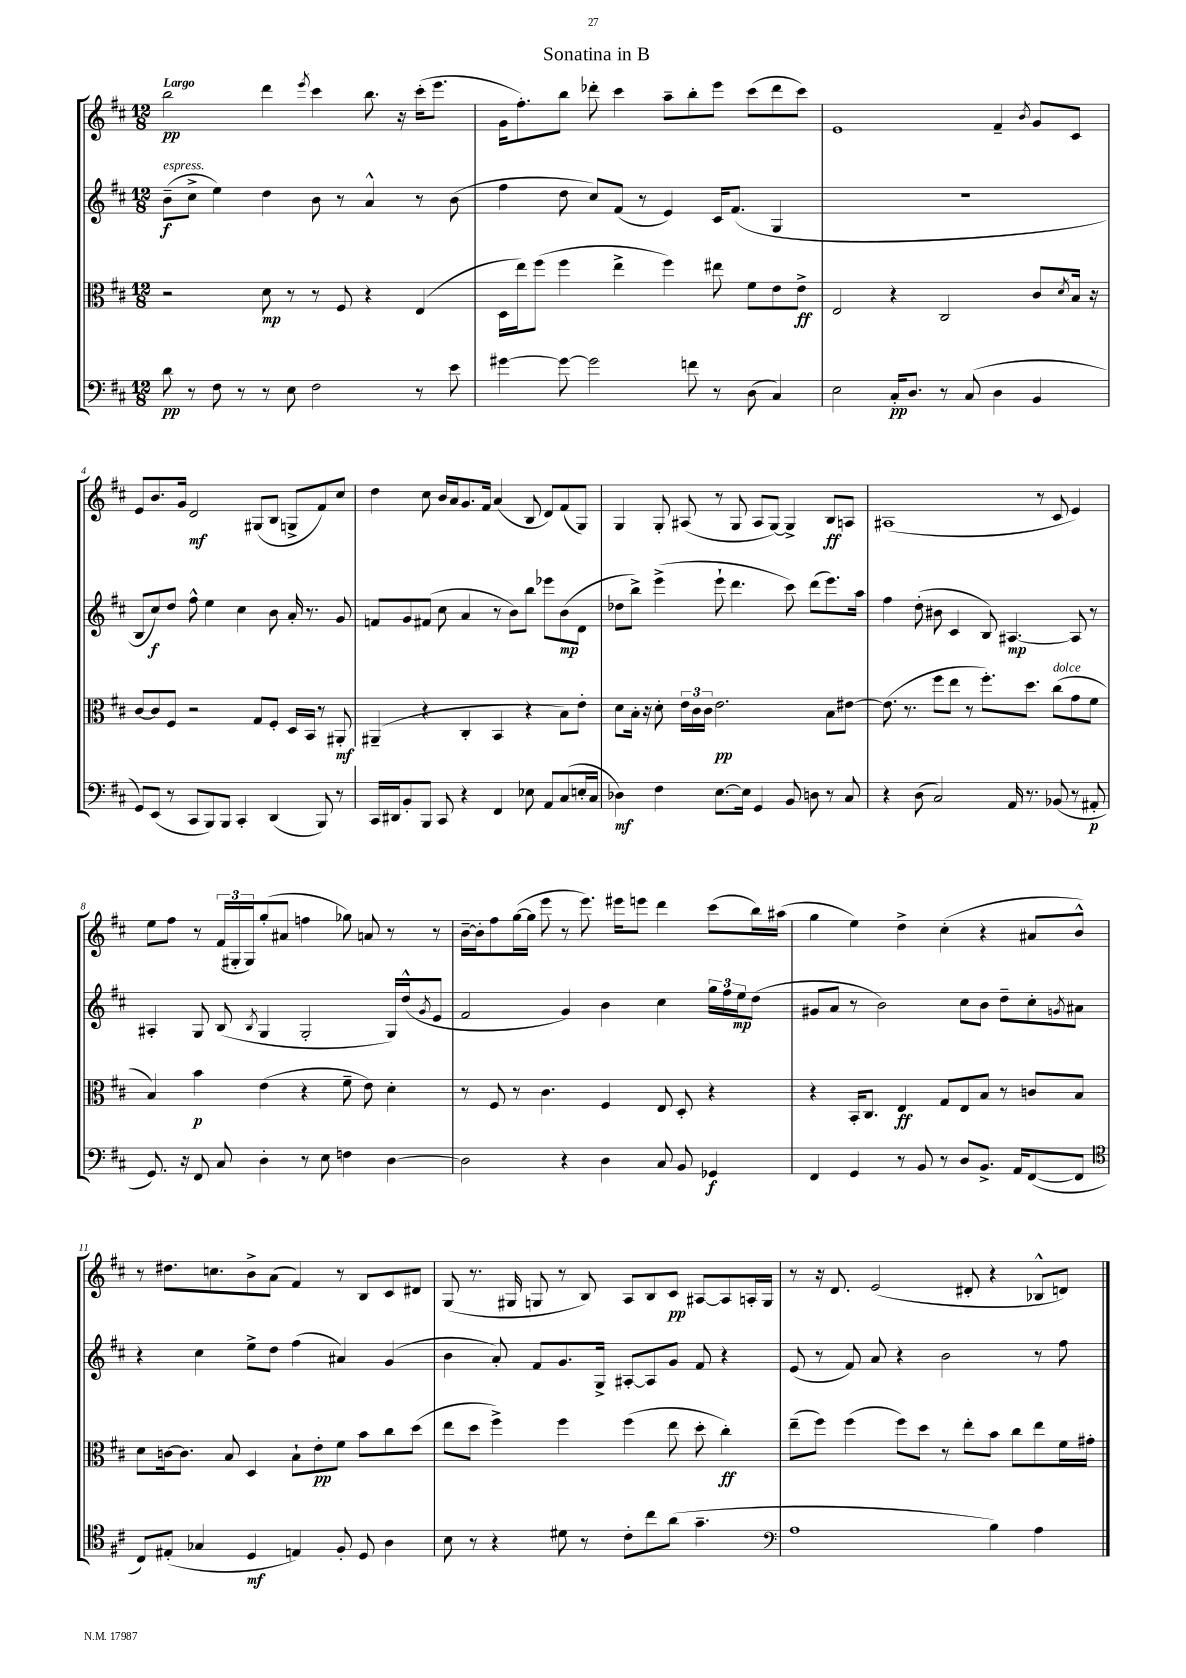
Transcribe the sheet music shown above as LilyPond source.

\header { title = "Sonatina in B" }
<<
\new StaffGroup <<
\new Staff = "s0" {
    \clef treble \key d \major \numericTimeSignature \time 12/8 \tempo "Largo"
    b''2\pp d'''4 \acciaccatura { e'''8 } cis'''4 b''8. r16 cis'''16-.( e'''8. |
    g'16 fis''8.-.) b''8 des'''8-. cis'''4 a''8-- b''8-. e'''8 cis'''8( des'''8 cis'''8) |
    e'1 fis'4-- \acciaccatura { b'8 } g'8 cis'8 |
    e'8 b'8. g'16 d'2\mf gis8( b8 g8-> fis'8) cis''8 |
    d''4 cis''8 b'16 a'16 g'8. fis'16 a'4( b8 d'8) fis'8( g8) |
    g4 g8-. ais8( r8 g8 ais8 g8~) g4-> b8\ff a8 |
    ais1( r8 cis'8 e'4) |
    e''8 fis''8 r8 \tuplet 3/2 { fis'16( gis16-. gis16) } g''8-.( ais'8 f''4 ges''8) a'8 r8 r8 |
    b'16~-- b'16-. fis''8 g''16~( g''16 e'''8 r8 e'''8.) eis'''16 e'''8 d'''4 cis'''8( b''16) ais''16( |
    g''4 e''4) d''4-> cis''4-.( r4 ais'8 b'8-^) |
    r8 dis''8. c''8. b'8-> a'8( fis'4) r8 b8 cis'8 dis'8 |
    g8( r8. gis16 g8 r8 b8) a8 b8 cis'8\pp ais8~ ais8 a16-. g16 |
    r8 r16 d'8. e'2( dis'8-. r4 bes8-^ d'8) \bar "|." |
}
\new Staff = "s1" {
    \clef treble \key d \major \numericTimeSignature \time 12/8
    b'8--\f^\markup { \italic "espress." }( cis''8-> e''4) d''4 b'8 r8 a'4-^ r8 b'8( |
    fis''4 d''8 cis''8) fis'8( r8 e'4) cis'16 fis'8.( g4 |
    R1. |
    b8 cis''8\f) d''8 fis''8-^ e''4 cis''4 b'8 a'16-. r8. g'8 |
    f'8 g'8 fis'8( cis''8 a'4 r8 b'8) b''8 ees'''8 b'8\mp( d'8 |
    des''8 b''8->) e'''4->( e'''8-! d'''4. cis'''8) d'''8( e'''8.) a''16 |
    fis''4 d''8-.( bis'8 cis'4 b8) ais4.~\mp ais8 r8 |
    ais4-. g8 b8( \acciaccatura { b8 } g4 g2-. g16) d''16-^( \acciaccatura { g'8 } e'8 |
    fis'2 g'4) b'4 cis''4 \tuplet 3/2 { g''16 fis''16 e''16\mp } d''8( |
    gis'8 a'8 r8 b'2) cis''8 b'8 d''8-- cis''8-. \acciaccatura { g'8 } ais'8 |
    r4 cis''4 e''8-> d''8 fis''4( ais'4) g'4( |
    b'4 a'8-.) fis'8 g'8. g16-> ais8~-. ais8 g'8 fis'8 r4 |
    e'8( r8 fis'8) a'8 r4 b'2 r8 fis''8 \bar "|." |
}
\new Staff = "s2" {
    \clef alto \key d \major \numericTimeSignature \time 12/8
    r2 d'8\mp r8 r8 fis8 r4 e4( |
    d16 e''16) fis''8( fis''4 e''4-> fis''4) eis''8 fis'8 e'8 e'8->\ff |
    e2 r4 cis2 cis'8 \acciaccatura { d'8 } b16 r16 |
    cis'8~ cis'8 fis8 r2 g8 fis8-. d16 b,16 r8 ais,8-.\mf |
    ais,4--( r4 cis4-. b,4 r4 b8) e'8-. |
    d'8 b16-. r16 d'8-. \tuplet 3/2 { e'16 cis'16 cis'16 } e'2.\pp b8 eis'8~ |
    eis'8.( r8. fis''8 e''8 r8 fis''8.-.) d''8. cis''8^\markup { \italic "dolce" }( g'8 fis'8 |
    b4) b'4\p e'4( r4 fis'8-- e'8) d'4-. |
    r8 fis8 r8 cis'4. fis4 e8 d8-. r4 |
    r4 b,16-. cis8. e4\ff g8 e8 b8 r8 c'8 b8 |
    d'8 c'16~ c'8. b8 d4 b8-! e'8-.\pp fis'8 b'8 cis''8 d''8( |
    e''8 d''8 fis''4->) fis''4 fis''4( e''8 d''8-. cis''4-.\ff) |
    e''8--( fis''8) fis''4( fis''8) d''8 r8 e''8-. b'8 cis''8 e''8 fis'16 gis'16-. \bar "|." |
}
\new Staff = "s3" {
    \clef bass \key d \major \numericTimeSignature \time 12/8
    d'8\pp r8 fis8 r8 r8 e8 fis2 r8 e'8 |
    gis'4~ gis'8~ gis'2 f'8 r8 d8( cis4) |
    e2 cis16-.\pp d8. r8 cis8( d4 b,4 |
    g,8) e,8( r8 cis,8 b,,8) b,,8 cis,4-. d,4( b,,8) r8 |
    cis,16 dis,16 b,8-. b,,8 cis,8 r4 fis,4 ees8 a,8 cis8( e16-. cis16 |
    des4\mf) fis4 e8.~ e16 g,4 b,8 d8 r8 cis8 |
    r4 d8( cis2) a,16 r8. bes,8( r8 ais,8-.\p |
    g,8.) r16 fis,8 cis8 d4-. r8 e8 f4 d4~ |
    d2 r4 d4 cis8 b,8 ges,4\f |
    fis,4 g,4 r8 b,8 r8 d8 b,8.-> a,16 fis,8~( fis,8 |
    \clef tenor cis8) eis8-.( ges4 d4\mf e4) fis8-. d8 a4 |
    b8 r8 r4 dis'8 r8 cis'8-. cis''8 a'8( g'4.-- |
    \clef bass a1 b4) a4 \bar "|." |
}
>>
>>
